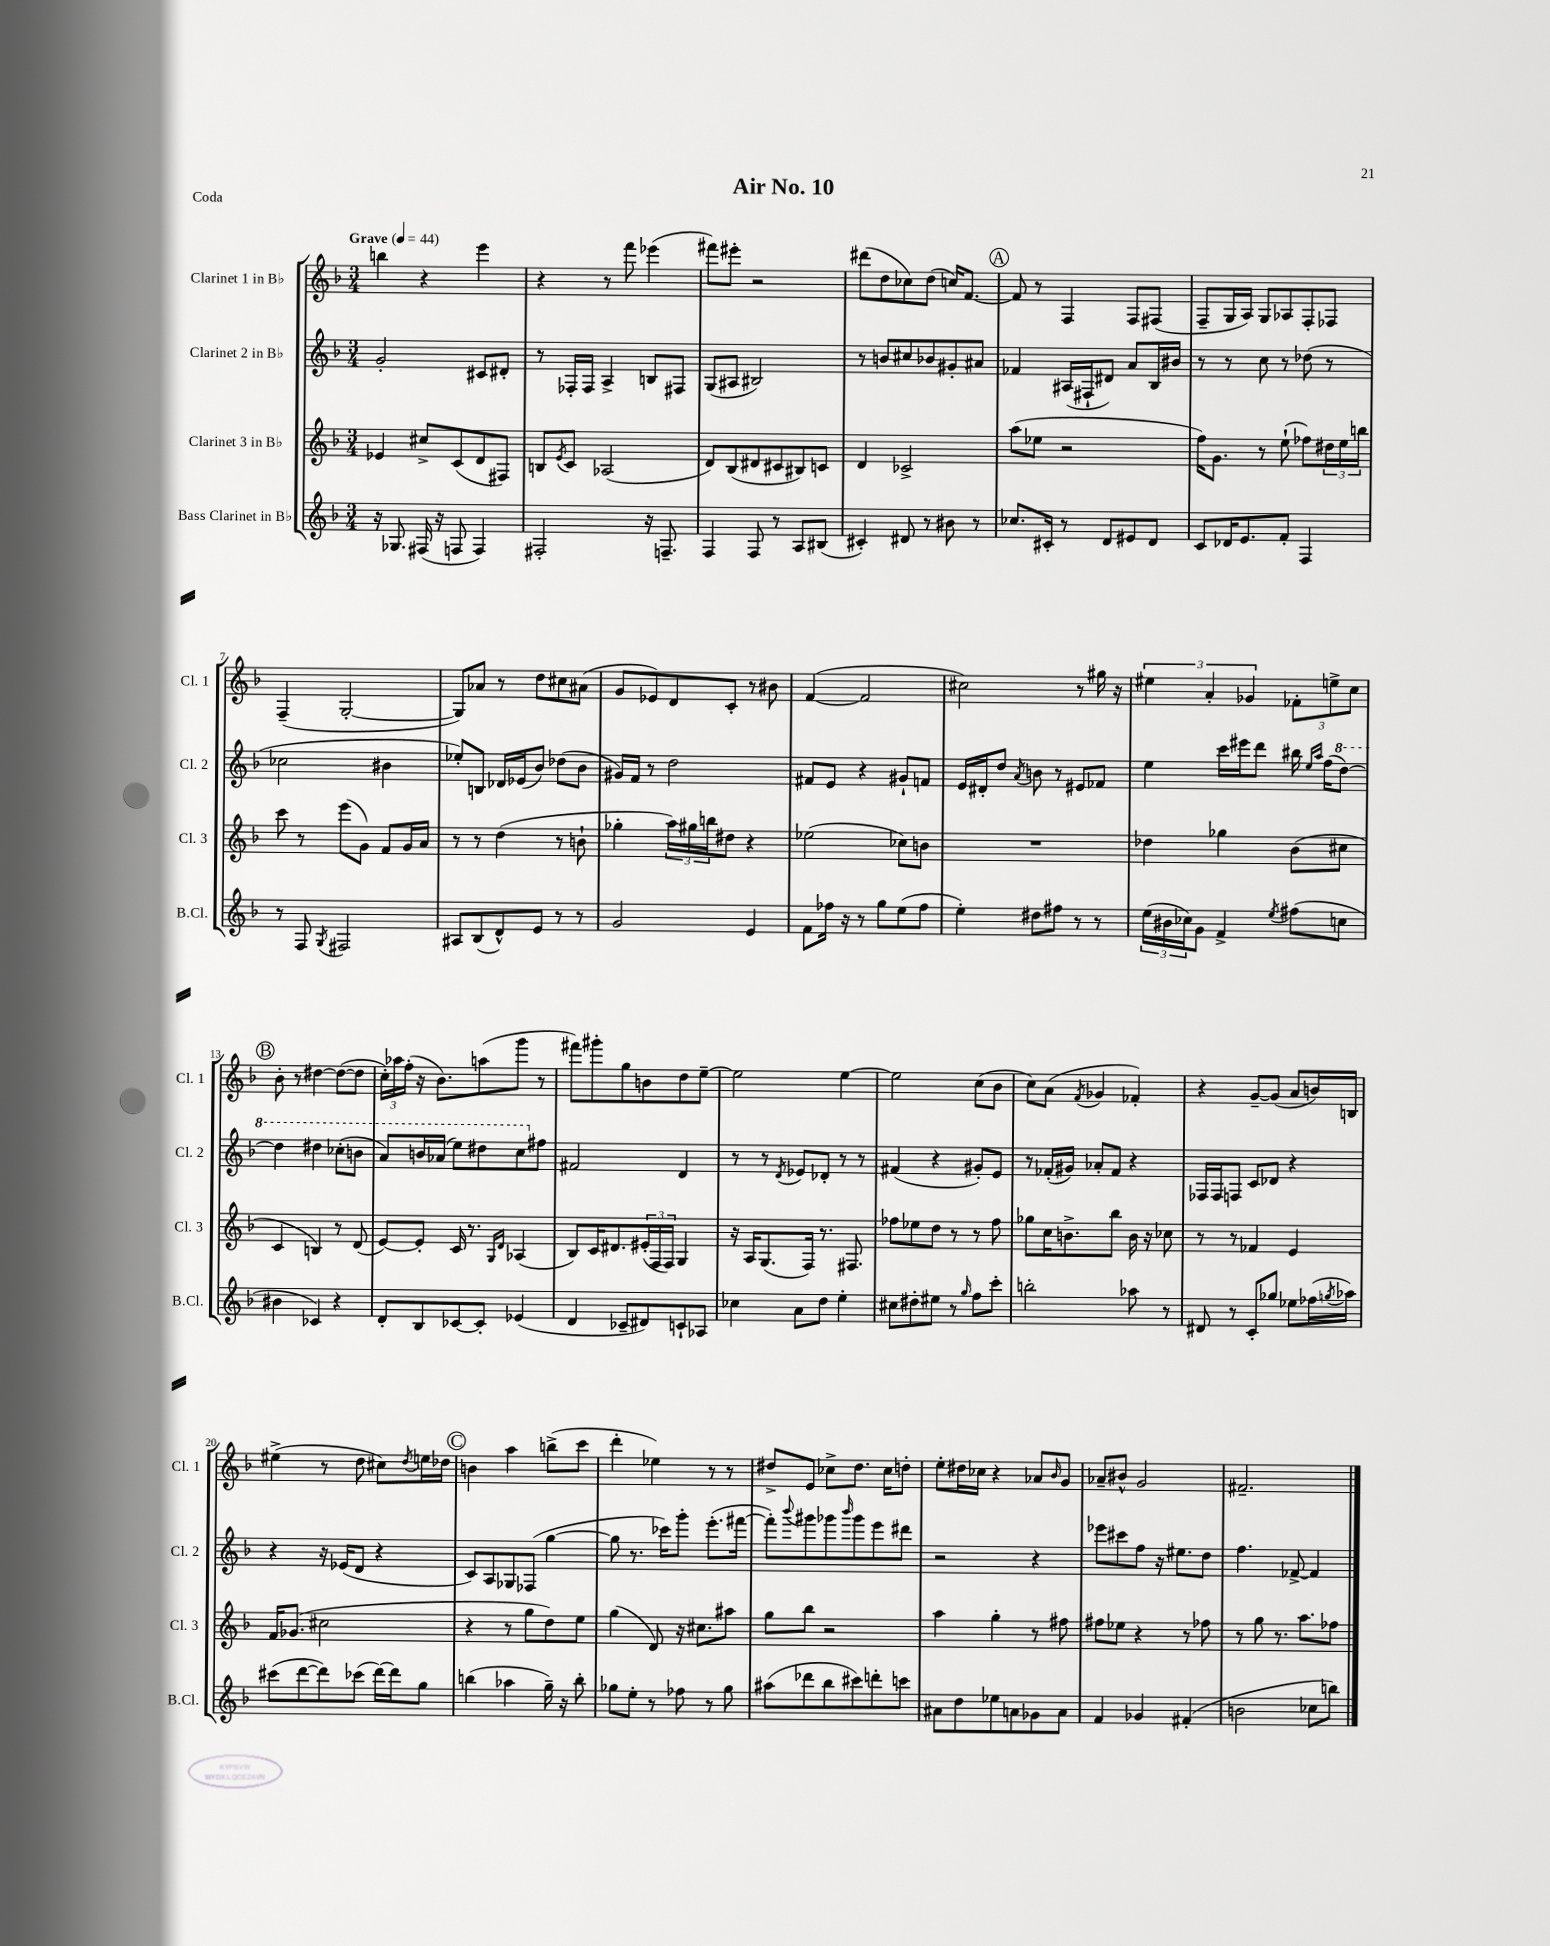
\header { title = "Air No. 10" piece = "Coda" }
<<
\new StaffGroup <<
\new Staff = "s0" \with { instrumentName = "Clarinet 1 in Bb" shortInstrumentName = "Cl. 1" } {
    \clef treble \key f \major \numericTimeSignature \time 3/4 \tempo "Grave" 4 = 44
    b''4 r4 e'''4 |
    r4 r8 f'''8 ees'''4( |
    fis'''8) eis'''8-. r2 |
    dis'''8( d''8 ces''8) d''8( c''16) f'8.~ |
    \mark \markup { \circle "A" } f'8 r8 f4 f8 fis8( |
    f8-- g16 a16) g8 aes8 f8-. fes8 |
    f4--( g2~-. |
    g8) aes'8 r8 d''8 cis''8 ais'8( |
    g'8 ees'8) d'8 c'8-. r8 bis'8 |
    f'4~( f'2 |
    cis''2) r8 gis''16 r16 |
    \tuplet 3/2 { eis''4 a'4-. ges'4 } \tuplet 3/2 { fes'8-. e''8-> c''8 } |
    \mark \markup { \circle "B" } bes'8-. r8 dis''4~ dis''8~( dis''8 |
    \tuplet 3/2 { c''16-.) aes''16 f''16-.( } r16 bes'8.) a''8( g'''8 r8 |
    fis'''8) gis'''8-. g''8 b'8 d''8 e''8~-- |
    e''2 e''4~ |
    e''2 c''8( bes'8 |
    c''8) a'8( \acciaccatura { f'8 } ges'4 fes'4-.) |
    r4 g'8~-- g'8( a'8 b'16) b16 |
    eis''4->( r8 d''8 cis''8) \acciaccatura { d''8 } e''16 des''16 |
    \mark \markup { \circle "C" } b'4 a''4 b''8->( c'''8 |
    d'''4-. ees''4) r8 r8 |
    dis''8-> e'8 ces''8-> dis''8. ces''16 d''8-. |
    e''8-. dis''16 ces''16 r4 aes'8 \grace { bes'16 } g'8 |
    aes'8-- bis'8-^ g'2 |
    fis'2.-- \bar "|." |
}
\new Staff = "s1" \with { instrumentName = "Clarinet 2 in Bb" shortInstrumentName = "Cl. 2" } {
    \clef treble \key f \major \numericTimeSignature \time 3/4
    g'2-. cis'8 dis'8-. |
    r8 fes16-. fes16 a4-> b8 fis8 |
    g8( ais8 bis2) |
    r8 b'8 cis''8 bes'8 gis'8-. ais'8 |
    \mark \markup { \circle "A" } fes'4 ais16( fis16-! dis'8) a'8 bes16 bis'16 |
    r8 r8 c''8 r8 des''8( r8 |
    ces''2 bis'4 |
    ees''8-.) b8 des'16 ees'16( bes'8) des''8( bes'8 |
    gis'16) f'16 r8 d''2 |
    fis'8 e'8 r4 gis'8-! f'8 |
    e'16 dis'16-. d''8 \acciaccatura { a'8 } b'8 r8 eis'8 fes'8 |
    e''4 c'''16 eis'''16 d'''8 bis''16 \grace { e''16 a''16 } f''16( \ottava #1 d'''8~) |
    \mark \markup { \circle "B" } d'''4 dis'''4 ces'''8-.( b''8 |
    a''8) b''16 aes''16( e'''8) dis'''8 c'''8 \ottava #0 fis''8 |
    fis'2 d'4 |
    r8 r8 \acciaccatura { d'8 } ees'8 des'8-. r8 r8 |
    fis'4( r4 gis'8-.) e'8 |
    r8 fes'16-.( gis'16) aes'8-. fes'8 r4 |
    fes16 fes16 f8 c'8 des'8 r4 |
    r4 r16 ees'16( d'8 r4 |
    \mark \markup { \circle "C" } c'8) a8 ges8 fes8( g''4~ |
    g''8 r8. ces'''16) g'''8-. e'''8.-.( fis'''16~ |
    fis'''8-.) \appoggiatura { bes'''8 } gis'''8 ges'''8 \grace { bes'''16 } ges'''8 e'''8 dis'''8 |
    r2 r4 |
    ees'''8 cis'''8 f''8 r16 eis''8. d''8 |
    f''4. fes'8~-> fes'4 \bar "|." |
}
\new Staff = "s2" \with { instrumentName = "Clarinet 3 in Bb" shortInstrumentName = "Cl. 3" } {
    \clef treble \key f \major \numericTimeSignature \time 3/4
    ees'4 cis''8-> c'8( d'8 fis8) |
    b8 \acciaccatura { e'8 } c'8 aes2( |
    d'8) bes8( dis'8 cis'8 bis8) c'8 |
    d'4 ces'2-> |
    \mark \markup { \circle "A" } a''8( ees''8 r2 |
    f''16) g'8. r8 e''8-!( fes''8) \tuplet 3/2 { dis''16 e''16 b''16 } |
    c'''8 r8 e'''8( g'8) f'8 g'16 a'16 |
    r8 r8 d''4( r8 b'8-! |
    ges''4-. \tuplet 3/2 { a''16) gis''16 b''16 } dis''8 r4 |
    ees''2( ces''8) b'8 |
    R2. |
    des''4 ges''4 bes'8( cis''8 |
    \mark \markup { \circle "B" } c'4 b4) r8 d'8( |
    e'8~) e'8-. c'16 r8. \grace { g16 d'16 } aes4( |
    bes8) c'16 dis'8. \tuplet 3/2 { eis'16-.( f16 f16) } g4 |
    r16 a16 g8.( f16) r8. fis8. |
    fes''8 ees''8 d''8 r8 r8 fes''8 |
    ges''8 c''16 b'8.-> bes''8 b'16 r16 ces''8 |
    r8 r8 fes'4 e'4 |
    f'16 ges'8.( cis''2 |
    \mark \markup { \circle "C" } r4 r8 g''8 d''8) e''8 |
    g''4( d'8) r16 cis''8. ais''8 |
    g''8 bes''8 r2 |
    a''4 g''4-. r8 fis''8 |
    fis''8 ees''8 r4 r8 fes''8 |
    r8 g''8 r8. a''8. fes''8 \bar "|." |
}
\new Staff = "s3" \with { instrumentName = "Bass Clarinet in Bb" shortInstrumentName = "B.Cl." } {
    \clef treble \key f \major \numericTimeSignature \time 3/4
    r16 ges8. fis16( r16 f8 f4) |
    fis2-. r16 f8.-- |
    f4 f8 r8 a8 bis8( |
    cis'4-.) dis'8 r8 bis'8 r8 |
    \mark \markup { \circle "A" } ces''8. cis'16-. r8 d'8 eis'8 d'8 |
    c'8 des'16 e'8. f'8-. f4 |
    r8 f8 \acciaccatura { g8 } fis2 |
    ais8 bes8( d'8-^) e'8 r8 r8 |
    g'2 e'4 |
    f'8 fes''16 r16 r8 g''8 e''8( fes''8 |
    e''4-.) dis''8 fis''8 r8 r8 |
    \tuplet 3/2 { e''16( bis'16 ces''16) } g'8 f'4-> \acciaccatura { e''8 } fis''8( c''8 |
    \mark \markup { \circle "B" } bis'4 ces'4) r4 |
    d'8-. bes8 ces'8~ ces'8-. ees'4( |
    d'4 ces'8-- dis'8) c'8-! aes8 |
    ces''4 a'8 d''8 e''4-. |
    cis''8 dis''8-. eis''8 r8 \grace { g''16 } f''8 c'''8-. |
    b''2-. aes''8 r8 |
    dis'8 r8 c'8-. ges''8 ees''8 fes''16( \acciaccatura { g''8 } aes''16) |
    cis'''8( d'''8~ d'''8) ces'''8( d'''16~) d'''16 g''8 |
    \mark \markup { \circle "C" } b''4( aes''4 g''16--) r16 b''8-. |
    ges''8 e''8-. r8 fes''8 r8 ges''8 |
    ais''8( des'''8 bes''8 cis'''8) d'''8-. c'''8 |
    ais'8 d''8 ees''8 a'8 ges'8 a'8 |
    f'4 ges'4 fis'4-.( |
    b'2 ces''8 b''8) \bar "|." |
}
>>
>>
